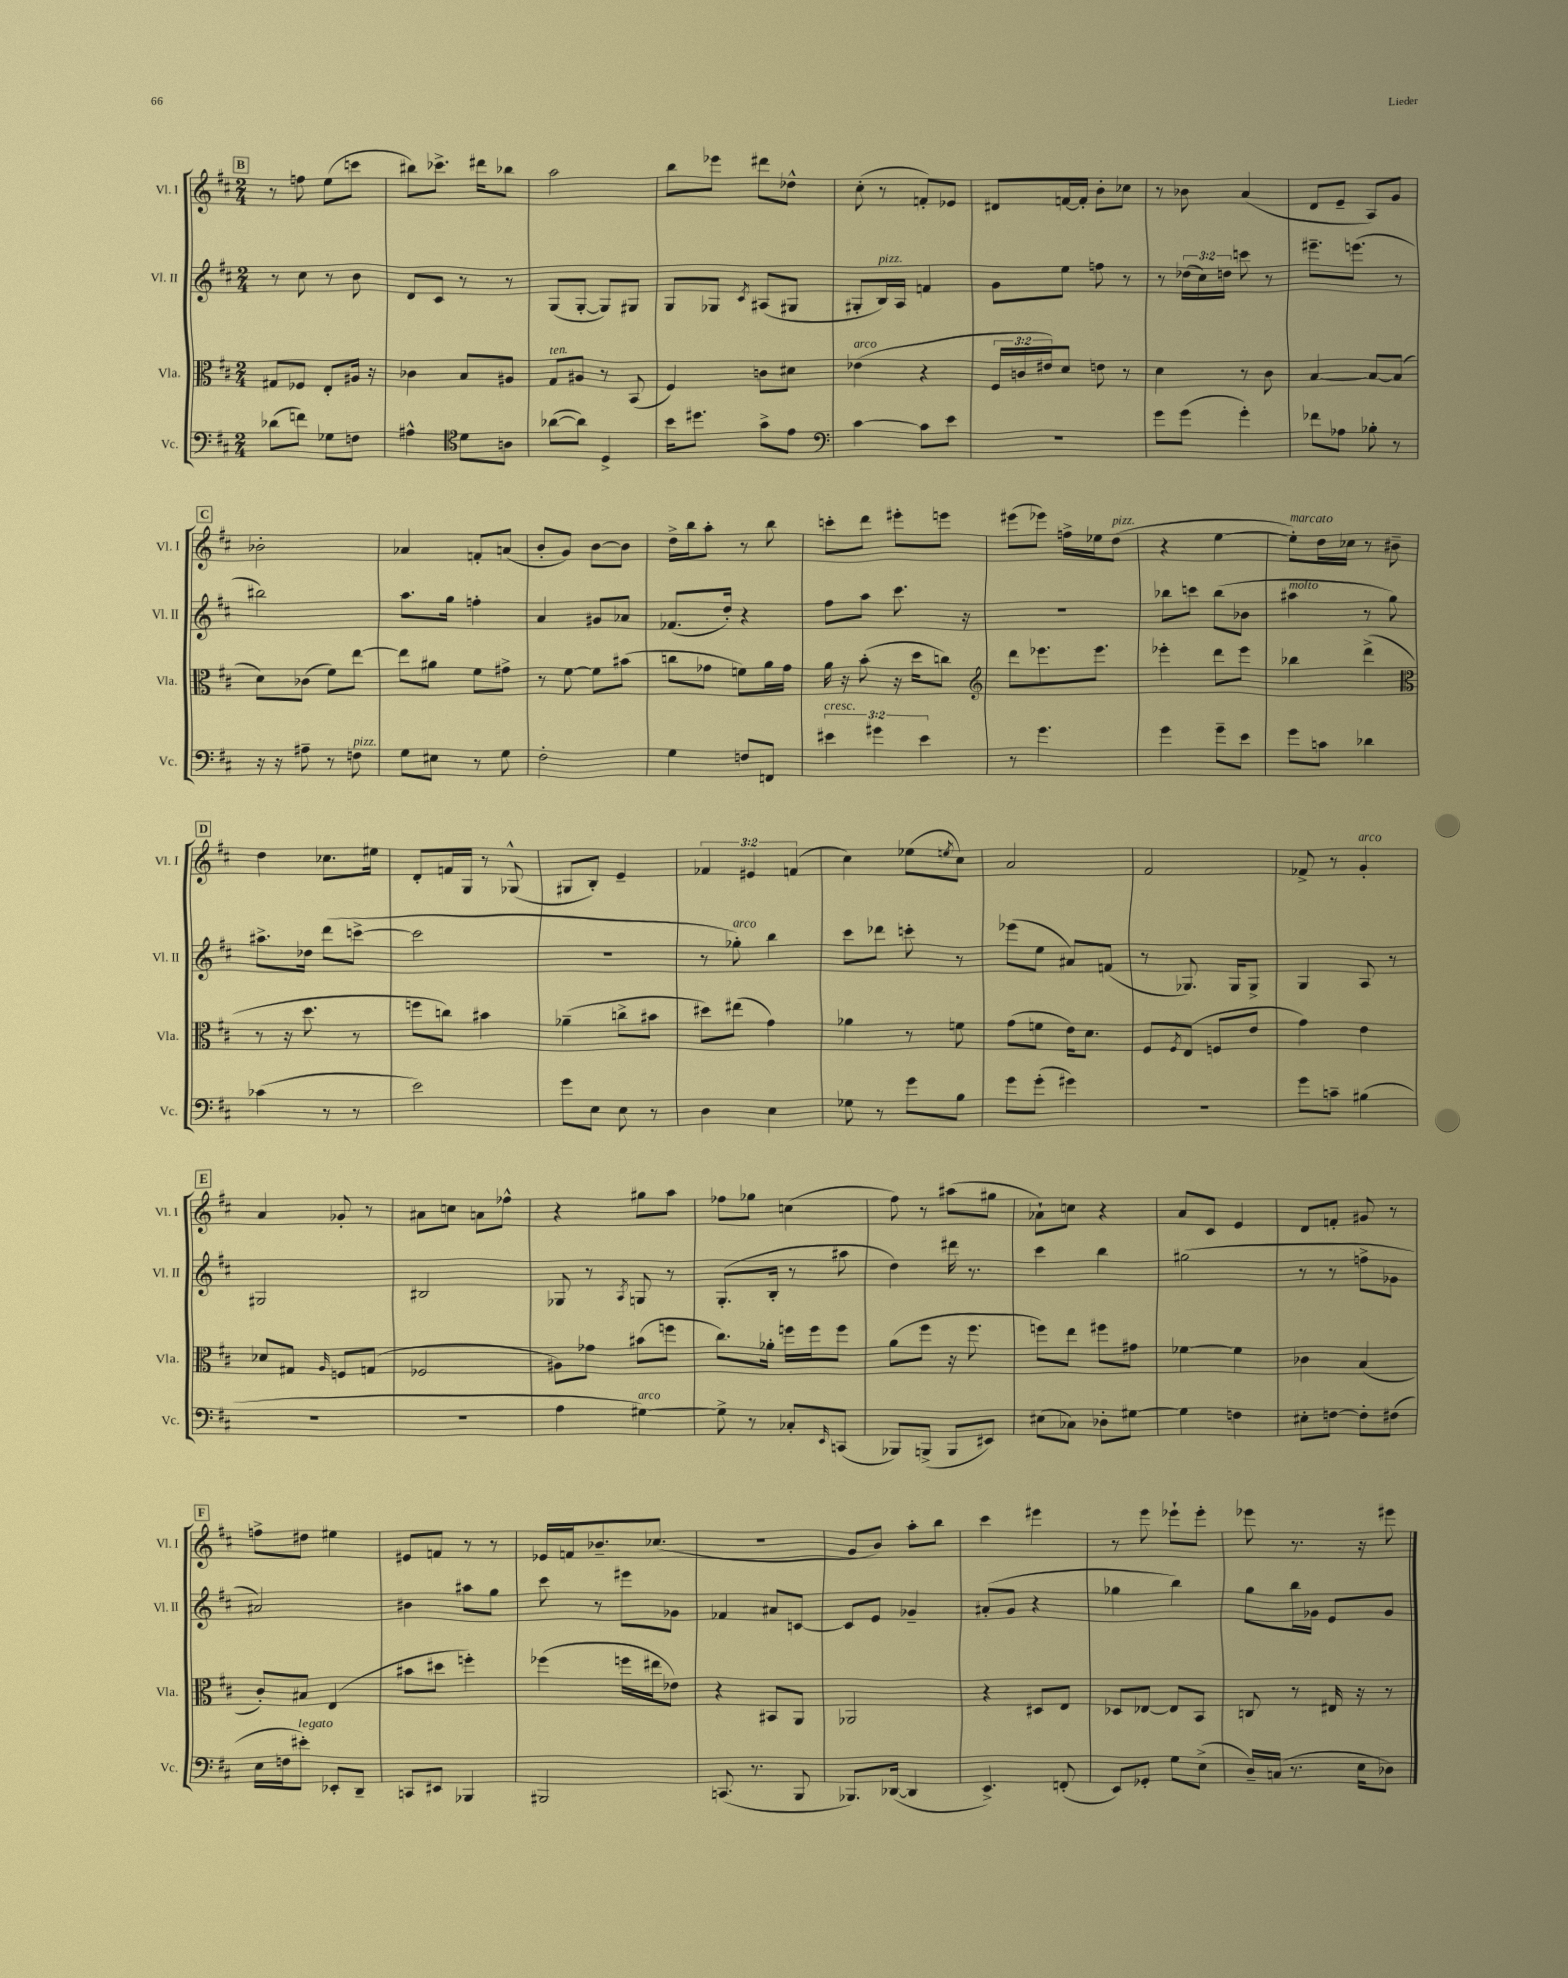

**kern	**kern	**kern	**kern
*part4	*part3	*part2	*part1
*staff4	*staff3	*staff2	*staff1
*I"Vc.	*I"Vla.	*I"Vl. II	*I"Vl. I
*I'Vc.	*I'Vla.	*I'Vl. II	*I'Vl. I
*clefF4	*clefC3	*clefG2	*clefG2
*k[f#c#]	*k[f#c#]	*k[f#c#]	*k[f#c#]
*M2/4	*M2/4	*M2/4	*M2/4
!!LO:REH:place=s1:t=B
=23	=23	=23	=23
(8d-X\L	8G#X/L	8r	8r
8fn\J)	8F-X/J	8cc#\	8ffn\
8G-X\L	8E'/L	8r	(8ee\L
8Fn\J	16A#X/Jk	8b\	8cccn\J
.	16r	.	.
=24	=24	=24	=24
4A#X^^\	4c-X\	8d/L	8bb#X\L)
.	.	8c#/J	8.ccc-X^\J
*clefC4	*	*	*
8d\L	8B/L	8r	.
.	.	.	16ddd#X\KL
8An\J	8A#X/J	8r	8bb-X\J
=25	=25	=25	=25
!	!LO:TX:a:i:t=ten.	!	!
([8a-X\L	8G/L	(8G/L	2aa\
8a-\J])	8A#X/J	[8G'/J	.
4D^/	8r	8G/L])	.
.	(8BB/	8G#X/J	.
=26	=26	=26	=26
16b\KL	4F#/)	8G/L	8bb\L
8.dd#X\J	.	.	.
.	.	8G-X/J	8eee-X\J
.	.	8qc#/	.
8g^\L	8cn\L	(8A#X/L	8ddd#X\L
8e\J	8d#X\J	8G#X/J	8dd-X^^\J
=27	=27	=27	=27
*clefF4	*	*	*
!	!LO:TX:a:i:t=arco	!	!
[4c#\	(4e-X\	8G#X'/L	(8cc#'\
!	!	!LO:TX:a:i:t=pizz.	!
.	.	16B/L)	8r
.	.	16A/JJ	.
8c#\L]	4r	4fn/	8fn'/L)
8e\J	.	.	8e-X/J
=28	=28	=28	=28
2r	24F#/LL	8g\L	8d#X/L
.	24cn/	.	.
.	24e#X/J)	.	.
.	8d/J	8ee\J	[16fn/L
.	.	.	16f'/JJ]
.	8en\	8ffn\	8b'\L
.	8r	8r	8cc-X\J
=29	=29	=29	=29
8g\L	4d\	8r	8r
(8g\J	.	(24dd-X\LL	8b-X\
.	.	24cc#\)	.
.	.	24ddn\JJ	.
4g'\)	8r	8cccn\	(4a/
.	8c#\	8r	.
=30	=30	=30	=30
8f-X\L	[4B/	8.eee#X~\L	8d/L
8A-X\J	.	.	8e~/J
.	.	(8.eeen\J	.
8B-X'\	8B/L_	.	8A/L)
8r	(8B/J]	8r	8g/J
!!LO:LB:g=z
!!LO:REH:place=s1:t=C
=31	=31	=31	=31
16r	8d\L)	2bb#X\)	2b-X'\
16r	.	.	.
8A#X~\	(8c-X\J	.	.
8r	8f#\L)	.	.
!LO:TX:a:i:t=pizz.	!	!	!
8Fn\	[8ee\J	.	.
=32	=32	=32	=32
8G\L	8ee\L]	8.aa\L	4a-X/
8E#X\J	8a#X\J	.	.
.	.	16gg\Jk	.
8r	8f#\L	4ffn'\	8fn'/L
8G\	8g#X^\J	.	(8an/J
=33	=33	=33	=33
2F#'\	8r	4a/	8b'/L
.	[8f#\	.	8g/J)
.	8f#\L]	8g#X/L	[8b\L
.	(8b#X\J	8a-X/J	8b\J]
=34	=34	=34	=34
4G\	8ccn\L	(8.f-X/L	16dd^\LL
.	.	.	16bb\J
.	8g-X\J	.	8aa'\J
.	.	16dd'/Jk)	.
8Fn/L	8fn\L)	4r	8r
8FFn/J	16a\L	.	8bb\
.	16g-\JJ	.	.
=35	=35	=35	=35
!LO:TX:a:i:t=cresc.	!	!	!
6e#X\	16a\	8ff#\L	8cccn'\L
.	16r	.	.
.	(8b'\	8aa\J	8ddd\J
6g#X\	.	.	.
.	16r	8.ccc#\	8eee#X'\L
.	16dd\KL	.	.
6e#\	.	.	.
.	8ccn\J)	.	8eeen\J
.	.	16r	.
=36	=36	=36	=36
*	*clefG2	*	*
8r	8ddd\L	2r	(8eee#X\L
4.g\	8.eee-X\	.	8eee-X\J)
.	.	.	16ffn^\LL
.	8.eee-\J	.	16ee-X\J
!	!	!	!LO:TX:a:i:t=pizz.
.	.	.	(8dd\J
=37	=37	=37	=37
4g\	4eee-X'\	8bb-X\L	4r
.	.	8cccn\J	.
8g~\L	8ddd\L	(8bb-\L	[4ee\
8e\J	8eee-\J	8b-X\J	.
=38	=38	=38	=38
!	!	!	!LO:TX:a:i:t=marcato
!	!	!LO:TX:a:i:t=molto	!
8g\L	4bb-X\	4aa#X\	8ee'\L])
8cn\J	.	.	16dd\L
.	.	.	16cc-X\JJ
4d-X\	(4ddd^\	8r	8r
.	.	8gg\)	8b#X~\
!!LO:LB:g=z
!!LO:REH:place=s1:t=D
=39	=39	=39	=39
*	*clefC3	*	*
(4c-X\	8r	8.aa#X^\L	4dd\
.	16r	.	.
.	8.dd\	16dd-X\Jk	.
8r	.	(8ddd\L	8.cc-X\L
8r	8r	[8cccn^\J	.
.	.	.	16ee#X\Jk
=40	=40	=40	=40
2e\)	8ffn\L	2ccc\]	8d'/L
.	8ccn\J)	.	16fn/L
.	.	.	16G/JJ
.	4b#X\	.	8r
.	.	.	(8G-X^^/
=41	=41	=41	=41
8g\L	(4a-X~\	2r	8G#X/L
8E\J	.	.	8B'/J)
8E\	8ccn^\L	.	4e~/
8r	8b#X\J	.	.
=42	=42	=42	=42
4D\	8dd#X\L)	8r	6f-X/
!	!	!LO:TX:a:i:t=arco	!
.	(8ee#X\J	8gg-X'\)	.
.	.	.	6e#X/
4E\	4g\)	4bb\	.
.	.	.	(6fn/
=43	=43	=43	=43
8G-X\	4a-X\	8ccc#\L	4cc#\)
8r	.	8ddd-X\J	.
8g\L	8r	8cccn'\	(8ee-X\L
.	.	.	8qeen/
8B\J	8fn\	8r	8cc#\J)
=44	=44	=44	=44
8g\L	(8g\L	(8eee-X\L	2a/
(8g'\J	8fn\J	8ee\J	.
4g#X\)	16e\KL)	8a#X/L)	.
.	8.d\J	.	.
.	.	(8fn/J	.
=45	=45	=45	=45
2r	8F#/L	8r	2f#/
.	8qF#/	.	.
.	(8E/J	8.G-X/)	.
.	8Fn/L	.	.
.	.	16G-/KL	.
.	8e/J	8G-^/J	.
=46	=46	=46	=46
8g\L	4g\)	4G/	8f-X^/
8cn~\J	.	.	8r
!	!	!	!LO:TX:a:i:t=arco
(4B#X\	4e\	8A/	4g'/
.	.	8r	.
!!LO:LB:g=z
!!LO:REH:place=s1:t=E
=47	=47	=47	=47
2r	8d-X/L	2G#X/	4a/
.	8G#X/J	.	.
.	16qqA/	.	.
.	8Fn/L	.	8g-X'/
.	(8Gn/J	.	8r
=48	=48	=48	=48
2r	2F-X/	2B#X/	8a#X\L
.	.	.	8ccn\J
.	.	.	8an\L
.	.	.	8ff-X^^\J
=49	=49	=49	=49
4A\	8A#X\L)	8G-X/	4r
.	8g-X\J	8r	.
.	.	8qA/	.
!LO:TX:a:i:t=arco	!	!	!
[4G#X\)	(8b#X\L	8Gn/	8gg#X\L
.	8ffn\J	8r	8aa\J
=50	=50	=50	=50
8G#^\]	8.cc#\L)	(8.G'/L	8ff-X\L
8r	.	.	8gg-X\J
.	16a-X'\Jk	16B'/Jk	.
8C-X'/L	16ffn\LL	8r	(4ccn\
.	16ff\J	.	.
16qqEE/	.	.	.
(8CCn/J	8ff\J	8aa#X\	.
=51	=51	=51	=51
8BBB-X/L)	(8a\L	4dd\)	8ff#\)
(8BBBn^/J	8ff#\J	.	8r
8BBB/L	16r	16ddd#X\	(8aa#X\L
.	8.ff#\	8.r	.
8EE#X/J)	.	.	8gg#X\J
=52	=52	=52	=52
(8E#X\L	8ffn\L)	4ccc#\	8a-X`\L)
8C-X\J)	8ee\J	.	8ccn\J
8D-X'\L	8ff#X\L	4bb\	4r
[8G#X\J	8g#X\J	.	.
=53	=53	=53	=53
4G#\]	[4f-X\	(2gg#X\	8a/L
.	.	.	8c#/J
4Fn\	4f-\]	.	4e/
=54	=54	=54	=54
8E#X'\L	4c-X\	8r	8d/L
[8Fn\J	.	8r	8fn'/J
8F'\L]	(4B/	8ffn^\L	8g#X/
(8F#X\J	.	8g-X\J	8r
!!LO:LB:g=z
!!LO:REH:place=s1:t=F
=55	=55	=55	=55
16E\LL	8c#'/L)	2a#X/)	8ffn^\L
16Fn\J	.	.	.
!LO:TX:a:i:t=legato	!	!	!
8e#X'\J)	8B#X/J	.	8dd#X\J
8EE-X'/L	(4E/	.	4ee#X\
8DD~/J	.	.	.
=56	=56	=56	=56
8CCn/L	8b#X\L	4b#X\	8e#X/L
8EE#X/J	8dd#X\J	.	8fn/J
4BBB-X/	4ffn'\)	8aa#X\L	8r
.	.	8gg\J	8r
=57	=57	=57	=57
2BBB#X/	(4ff-X\	8ccc#\	16e-X/LL
.	.	.	16fn/J
.	.	8r	8.b-X~/
.	16ffn\LL	8eee#X\L	.
.	16ee#X\J	.	(8.cc-X/J
.	8e-X\J)	8g-X\J	.
=58	=58	=58	=58
(8.CCn/	4r	4f-X/	2r
8.r	.	.	.
.	8BB#X/L	8a#X/L	.
8BBB/	8AA/J	[8cn/J	.
=59	=59	=59	=59
8.BBB-X/L)	2AA-X/	8c/L]	8g/L
.	.	8e/J	8b/J)
([16DD-X/Jk	.	.	.
4DD-/]	.	4g-X~/	8aa'\L
.	.	.	8bb\J
=60	=60	=60	=60
4.EE^/)	4r	(8a#X'/L	4ccc#\
.	.	8g/J	.
.	8D#X/L	4r	4eee#X\
(8FFn'/	8E/J	.	.
=61	=61	=61	=61
8EE/L)	8D-X/L	4gg-X\	8r
8GG-X'/J	[8E-X/J	.	8eee\
8G\L	8E-/L]	4bb\)	8eee-X`\L
(8E^\J	8BB/J	.	8eee-'\J
=62	=62	=62	=62
16D~/LL)	8Cn/	8gg\L	8eee-X\
(16Cn/JJ	.	.	.
8.r	8r	16bb\L	8.r
.	.	16g-X\JJ	.
.	16E#X/	8e/L	.
16E\KL	16r	.	16r
8D-X\J)	8r	8g-/J	8eee#X\
==	==	==	==
*-	*-	*-	*-
